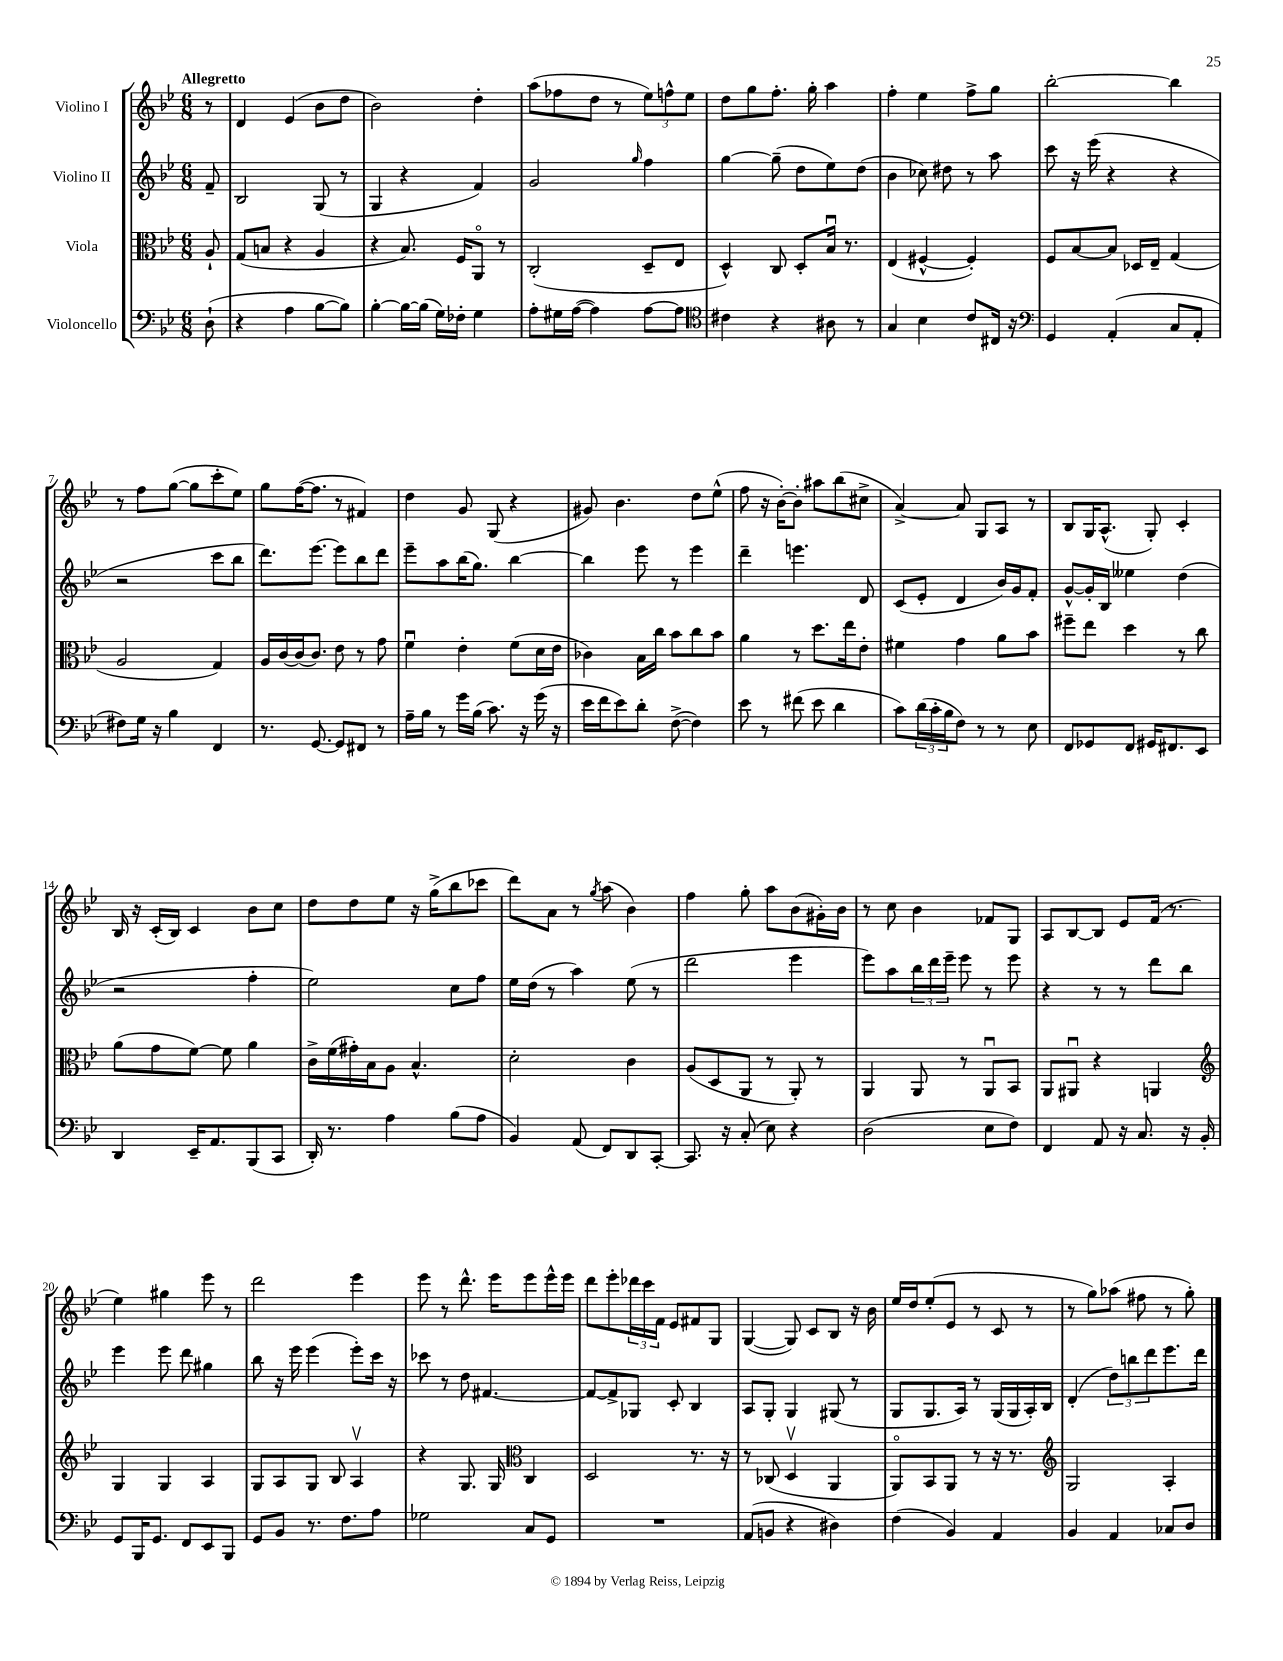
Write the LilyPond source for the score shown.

<<
\new StaffGroup <<
\new Staff = "s0" \with { instrumentName = "Violino I" } {
    \clef treble \key bes \major \numericTimeSignature \time 6/8 \partial 8 \tempo "Allegretto"
    r8 |
    d'4 ees'4( bes'8 d''8 |
    bes'2) d''4-. |
    a''8( fes''8 d''8 r8 \tuplet 3/2 { ees''8) f''8-^ ees''8 } |
    d''8 g''8 f''8.-. g''16-. a''4 |
    f''4-. ees''4 f''8-> g''8 |
    bes''2~-. bes''4 |
    r8 f''8 g''8~( g''8 c'''8-. ees''8) |
    g''8 f''16~( f''8. r8 fis'4) |
    d''4 g'8 g8( r4 |
    gis'8) bes'4. d''8 ees''8-^( |
    f''8 r16 bes'16~-.) bes'8-. ais''8 bes''8( cis''8-> |
    a'4~->) a'8 g8 a8 r8 |
    bes8 g16 a8.-^( g8-.) c'4-. |
    bes16 r16 c'16-.( bes16) c'4 bes'8 c''8 |
    d''8 d''8 ees''8 r16 g''16->( bes''8 ces'''8 |
    d'''8) a'8 r8 \acciaccatura { g''8 } a''8( bes'4) |
    f''4 g''8-. a''8 bes'8( gis'16-.) bes'16 |
    r8 c''8 bes'4 fes'8 g8 |
    a8 bes8~ bes8 ees'8 f'16( r8. |
    ees''4) gis''4 ees'''8 r8 |
    d'''2 ees'''4 |
    ees'''8 r8 d'''8.-^ ees'''16 ees'''8 ees'''16-^ ees'''16 |
    d'''8 ees'''8-. \tuplet 3/2 { des'''16 c'''16 f'16 } ees'8 fis'8 g8 |
    g4~( g8) c'8 bes8 r16 bes'16 |
    ees''16 d''16 ees''8-.( ees'8 r8 c'8 r8 |
    r8 g''8) aes''8( fis''8 r8 g''8-.) \bar "|." |
}
\new Staff = "s1" \with { instrumentName = "Violino II" } {
    \clef treble \key bes \major \numericTimeSignature \time 6/8 \partial 8
    f'8-- |
    bes2 g8( r8 |
    g4 r4 f'4) |
    g'2 \grace { g''16 } f''4 |
    g''4~ g''8--( d''8 ees''8) d''8( |
    bes'4 ces''8) dis''8 r8 a''8 |
    c'''8 r16 ees'''16( r4 r4 |
    r2 c'''8 bes''8 |
    d'''8.) ees'''8.~ ees'''8 bes''8 d'''8 |
    ees'''8-- a''8 bes''16( g''8.) bes''4~ |
    bes''4 ees'''8 r8 ees'''4 |
    d'''4-- e'''4. d'8 |
    c'8( ees'8-. d'4 bes'16) g'16 f'8-. |
    g'8~-^ g'16-. bes16 eeses''4 d''4( |
    r2 f''4-. |
    ees''2) c''8 f''8 |
    ees''16 d''16( r8 a''4) ees''8( r8 |
    d'''2 ees'''4 |
    ees'''8) a''8 \tuplet 3/2 { bes''16 d'''16 ees'''16-- } ees'''8 r8 ees'''8 |
    r4 r8 r8 d'''8 bes''8 |
    ees'''4 ees'''8 d'''8 gis''4 |
    bes''8 r16 ees'''16 ees'''4( ees'''8-.) c'''16 r16 |
    ces'''8 r8 d''8 fis'4.~ |
    fis'8~ fis'8-> ges8 c'8-. bes4 |
    a8 g8-. g4 gis8( r8 |
    g8 g8. a16) r8 g16( g16 a16-.) bes16 |
    d'4-.( \tuplet 3/2 { d''8) b''8 d'''8 } ees'''8. d'''16 \bar "|." |
}
\new Staff = "s2" \with { instrumentName = "Viola" } {
    \clef alto \key bes \major \numericTimeSignature \time 6/8 \partial 8
    a8-! |
    g8( b8 r4 a4 |
    r4 bes8.) f16 a,8\flageolet r8 |
    c2-.( d8-- ees8 |
    d4-^) c8 d8-. bes16\downbow r8. |
    ees4( fis4~-^ fis4-.) |
    f8 bes8~ bes8 des16 ees16-- g4( |
    a2 g4) |
    a16 c'16~ c'16( c'8.) ees'8 r8 g'8 |
    f'4\downbow ees'4-. f'8( d'16 ees'16 |
    ces'4) bes16 c''16 bes'8 c''8 bes'8 |
    a'4 r8 d''8. ees''16 ees'8-. |
    fis'4 g'4 a'8 bes'8 |
    fis''8-- ees''8 d''4 r8 c''8 |
    a'8( g'8 f'8~) f'8 a'4 |
    c'16-> f'16( gis'16-.) bes16 a8 bes4.-^ |
    d'2-. c'4 |
    a8( d8 a,8 r8 a,8-.) r8 |
    a,4 a,8 r8 a,8\downbow bes,8 |
    a,8 ais,8\downbow r4 a,4 |
    \clef treble g4 g4 a4 |
    g8 a8 g8 bes8 a4\upbow |
    r4 g8. g16 \clef alto c4 |
    d2 r8. r16 |
    r8 ces8( d4\upbow a,4 |
    a,8\flageolet) bes,8 a,8 r8 r16 r8. |
    \clef treble g2 a4-. \bar "|." |
}
\new Staff = "s3" \with { instrumentName = "Violoncello" } {
    \clef bass \key bes \major \numericTimeSignature \time 6/8 \partial 8
    d8-!( |
    r4 a4 bes8~ bes8) |
    bes4~-. bes16~ bes16( g16) fes16-. g4 |
    a8-. gis16 a16~( a4) a8~ a8 |
    \clef tenor cis'4 r4 ais8 r8 |
    g4 bes4 c'8 cis16 r16 |
    \clef bass g,4 a,4-.( c8 a,8-. |
    fis8) g16 r16 bes4 f,4 |
    r8. g,8.~ g,8 fis,8 r8 |
    a16-- bes16 r8 g'16 bes16( c'8.) r16 g'16( r16 |
    ees'16 f'16 ees'8) d'8-. f8~->( f4) |
    ees'8 r8 fis'8( ees'8 d'4 |
    c'8) \tuplet 3/2 { d'16( c'16-. bes16 } f8) r8 r8 ees8 |
    f,8 ges,8 f,8 gis,16 fis,8. ees,8 |
    d,4 ees,16-- a,8. bes,,8( c,8 |
    d,16-.) r8. a4 bes8( a8 |
    bes,4) a,8( f,8) d,8 c,8~-. |
    c,8. r16 c8-.( ees8) r4 |
    d2( ees8 f8) |
    f,4 a,8 r16 c8. r16 bes,16-. |
    g,8 bes,,16 g,8. f,8 ees,8 bes,,8 |
    g,8 bes,8 r8. f8. a8 |
    ges2 c8 g,8 |
    R2. |
    a,8( b,8 r4 dis4) |
    f4( bes,4) a,4 |
    bes,4 a,4 ces8 d8 \bar "|." |
}
>>
>>
